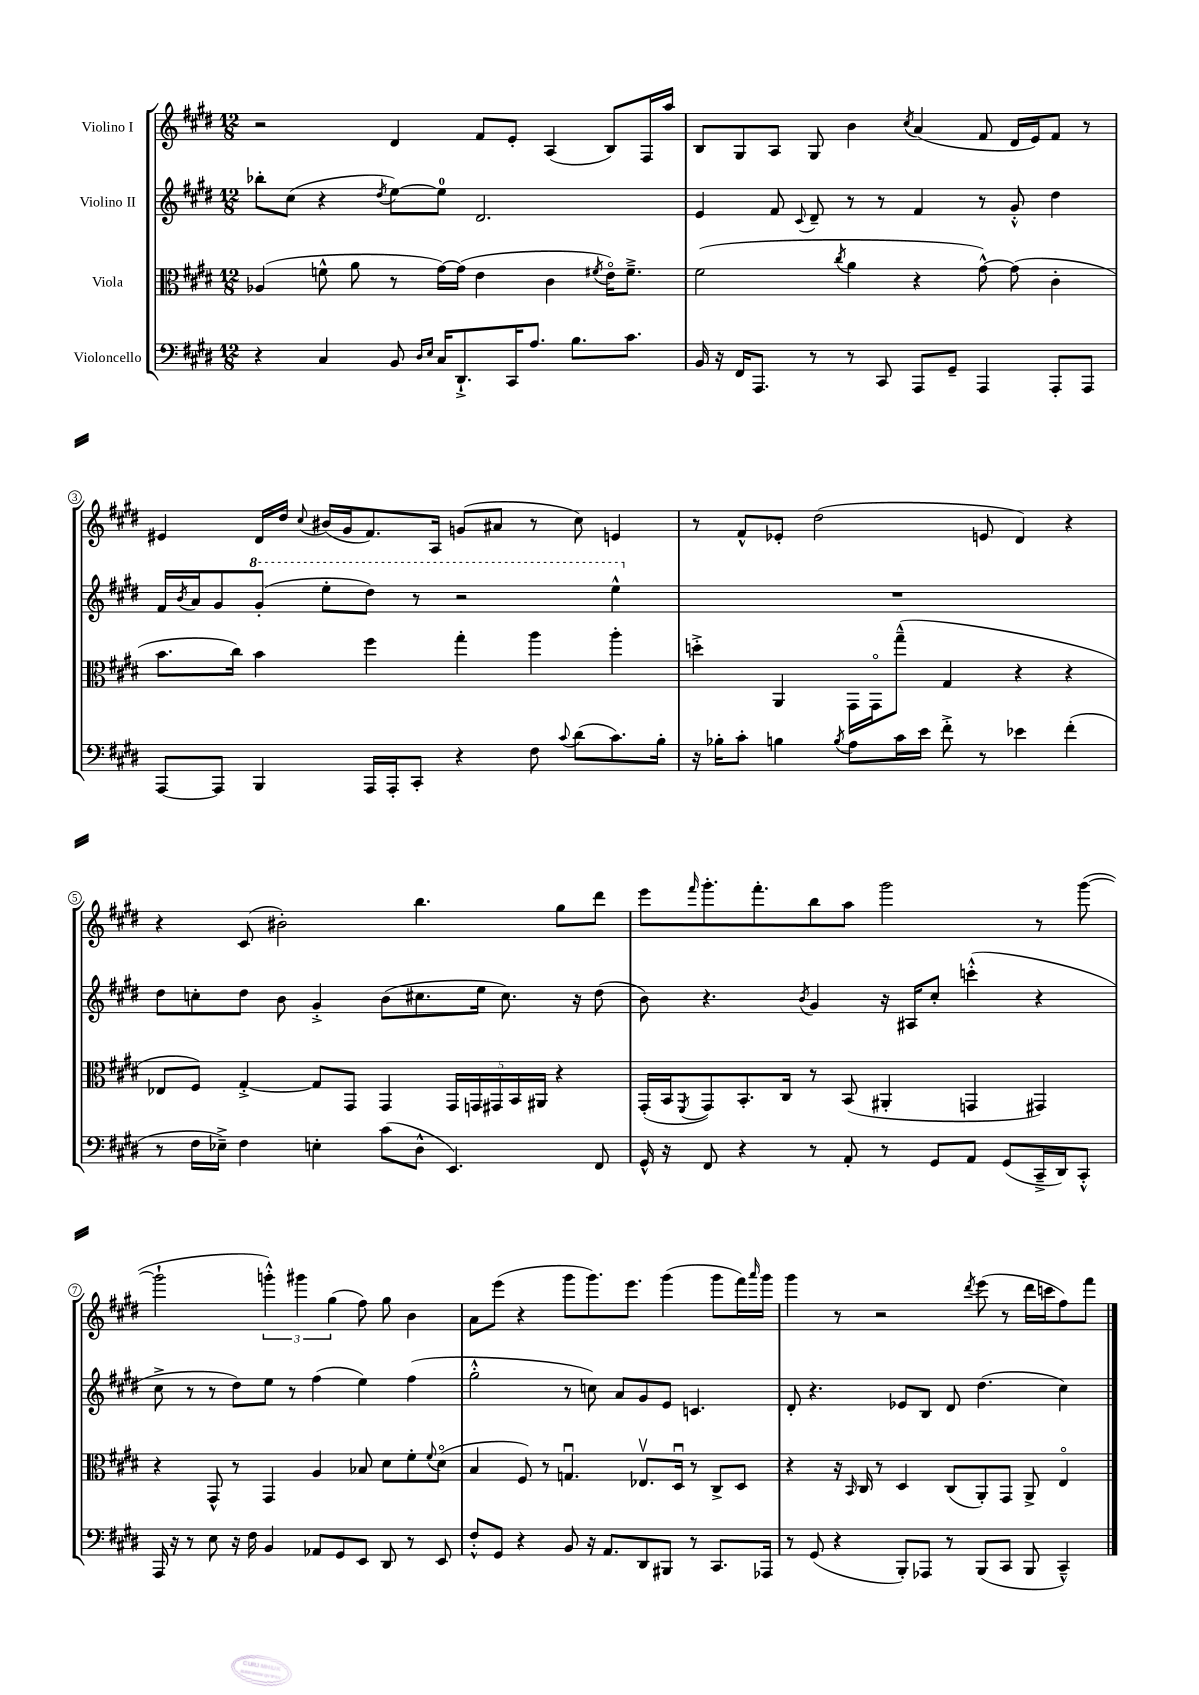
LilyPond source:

<<
\new StaffGroup <<
\new Staff = "s0" \with { instrumentName = "Violino I" } {
    \clef treble \key e \major \numericTimeSignature \time 12/8
    r2 dis'4 fis'8 e'8-. a4( b8) fis16 a''16 |
    b8 gis8 a8 gis8 b'4 \acciaccatura { cis''8 } a'4( fis'8 dis'16 e'16) fis'8 r8 |
    eis'4 dis'16 dis''16 \appoggiatura { cis''8 } bis'16( gis'16 fis'8.) a16 g'8( ais'8 r8 cis''8) e'4 |
    r8 fis'8-^ ees'8-. dis''2( e'8 dis'4) r4 |
    r4 cis'8( bis'2-.) b''4. gis''8 dis'''8 |
    e'''8 \grace { fis'''16 } gis'''8.-. fis'''8.-. b''8 a''8 gis'''2 r8 gis'''8~( |
    gis'''2-! \tuplet 3/2 { g'''4-.-^) gis'''4 gis''4( } fis''8) gis''8 b'4 |
    a'8 e'''8( r4 gis'''8 gis'''8.) e'''8. gis'''4( gis'''8 fis'''16) \grace { a'''16 } gis'''16 |
    gis'''4 r8 r2 \acciaccatura { dis'''8 } e'''8( r8 dis'''16 c'''16 fis''8) fis'''8 \bar "|." |
}
\new Staff = "s1" \with { instrumentName = "Violino II" } {
    \clef treble \key e \major \numericTimeSignature \time 12/8
    bes''8-. cis''8( r4 \acciaccatura { dis''8 } e''8~) e''8-0 dis'2. |
    e'4 fis'8 \appoggiatura { cis'8 } dis'8-- r8 r8 fis'4 r8 gis'8-.-^ dis''4 |
    fis'16 \acciaccatura { b'8 } a'16 gis'8 \ottava #1 gis''8-.( e'''8-. dis'''8) r8 r2 e'''4-^ \ottava #0 |
    R1. |
    dis''8 c''8-. dis''8 b'8 gis'4-.-> b'8( cis''8. e''16 cis''8.) r16 dis''8( |
    b'8) r4. \acciaccatura { b'8 } gis'4 r16 ais16 cis''8-. c'''4-.-^( r4 |
    cis''8-> r8 r8 dis''8) e''8 r8 fis''4( e''4) fis''4( |
    gis''2-.-^ r8 c''8) a'8 gis'8 e'8 c'4. |
    dis'8-. r4. ees'8 b8 dis'8 dis''4.( cis''4) \bar "|." |
}
\new Staff = "s2" \with { instrumentName = "Viola" } {
    \clef alto \key e \major \numericTimeSignature \time 12/8
    aes4( f'8-^ a'8 r8 gis'16~) gis'16( e'4 cis'4 \acciaccatura { fis'8 } e'16\flageolet) fis'8.---> |
    fis'2( \acciaccatura { cis''8 } a'4 r4 gis'8~-^) gis'8( cis'4-. |
    b'8. cis''16) b'4 fis''4 gis''4-. a''4 a''4-. |
    d''4-.-> a,4 gis,16 gis,16\flageolet gis''8---^( gis4 r4 r4 |
    ees8 fis8) gis4~-.-> gis8 gis,8 gis,4 \tuplet 5/4 { gis,16 g,16 gis,16 b,16 ais,16 } r4 |
    gis,16-.( b,16 \acciaccatura { fis,8 } gis,8) b,8.-. cis16 r8 b,8( ais,4-. g,4 gis,4) |
    r4 gis,8-^ r8 gis,4 a4 bes8 dis'8 fis'8-. \appoggiatura { fis'8 } dis'8\flageolet( |
    b4 fis8) r8 g4.\downbow ees8.\upbow dis16\downbow r8 cis8-> dis8 |
    r4 r16 \grace { b,16 } cis16 r8 dis4 cis8( a,8-.) gis,8 a,8-> e4\flageolet \bar "|." |
}
\new Staff = "s3" \with { instrumentName = "Violoncello" } {
    \clef bass \key e \major \numericTimeSignature \time 12/8
    r4 cis4 b,8 \grace { dis16 e16 } cis16 dis,8.-!-> cis,16 a8. b8. cis'8. |
    b,16 r16 fis,16 a,,8. r8 r8 cis,8 a,,8 gis,8-- a,,4 a,,8-. a,,8 |
    a,,8~ a,,8 b,,4 a,,16 a,,16-. cis,8-. r4 fis8 \appoggiatura { cis'8 } dis'8( cis'8.) b16-. |
    r16 bes16-. cis'8-. b4 \acciaccatura { b8 } a8 cis'16 e'16 fis'8-.-> r8 ees'4 fis'4-.( |
    r8 fis16 ees16--->) fis4 e4-. cis'8( dis8-^ e,4.) fis,8 |
    gis,16-^ r16 fis,8 r4 r8 a,8-. r8 gis,8 a,8 gis,8( cis,16---> dis,16) cis,8-.-^ |
    a,,16 r16 r8 e8 r16 fis16 b,4 aes,8 gis,8 e,8 dis,8 r8 e,8 |
    fis8-.-^ gis,8 r4 b,8 r16 a,8. dis,8 bis,,8 r8 cis,8. aes,,16 |
    r8 gis,8( r4 b,,8-.) aes,,8 r8 b,,8( cis,8 b,,8 cis,4---^) \bar "|." |
}
>>
>>
\layout { \context { \Score \override BarNumber.stencil = #(make-stencil-circler 0.1 0.3 ly:text-interface::print) } }
